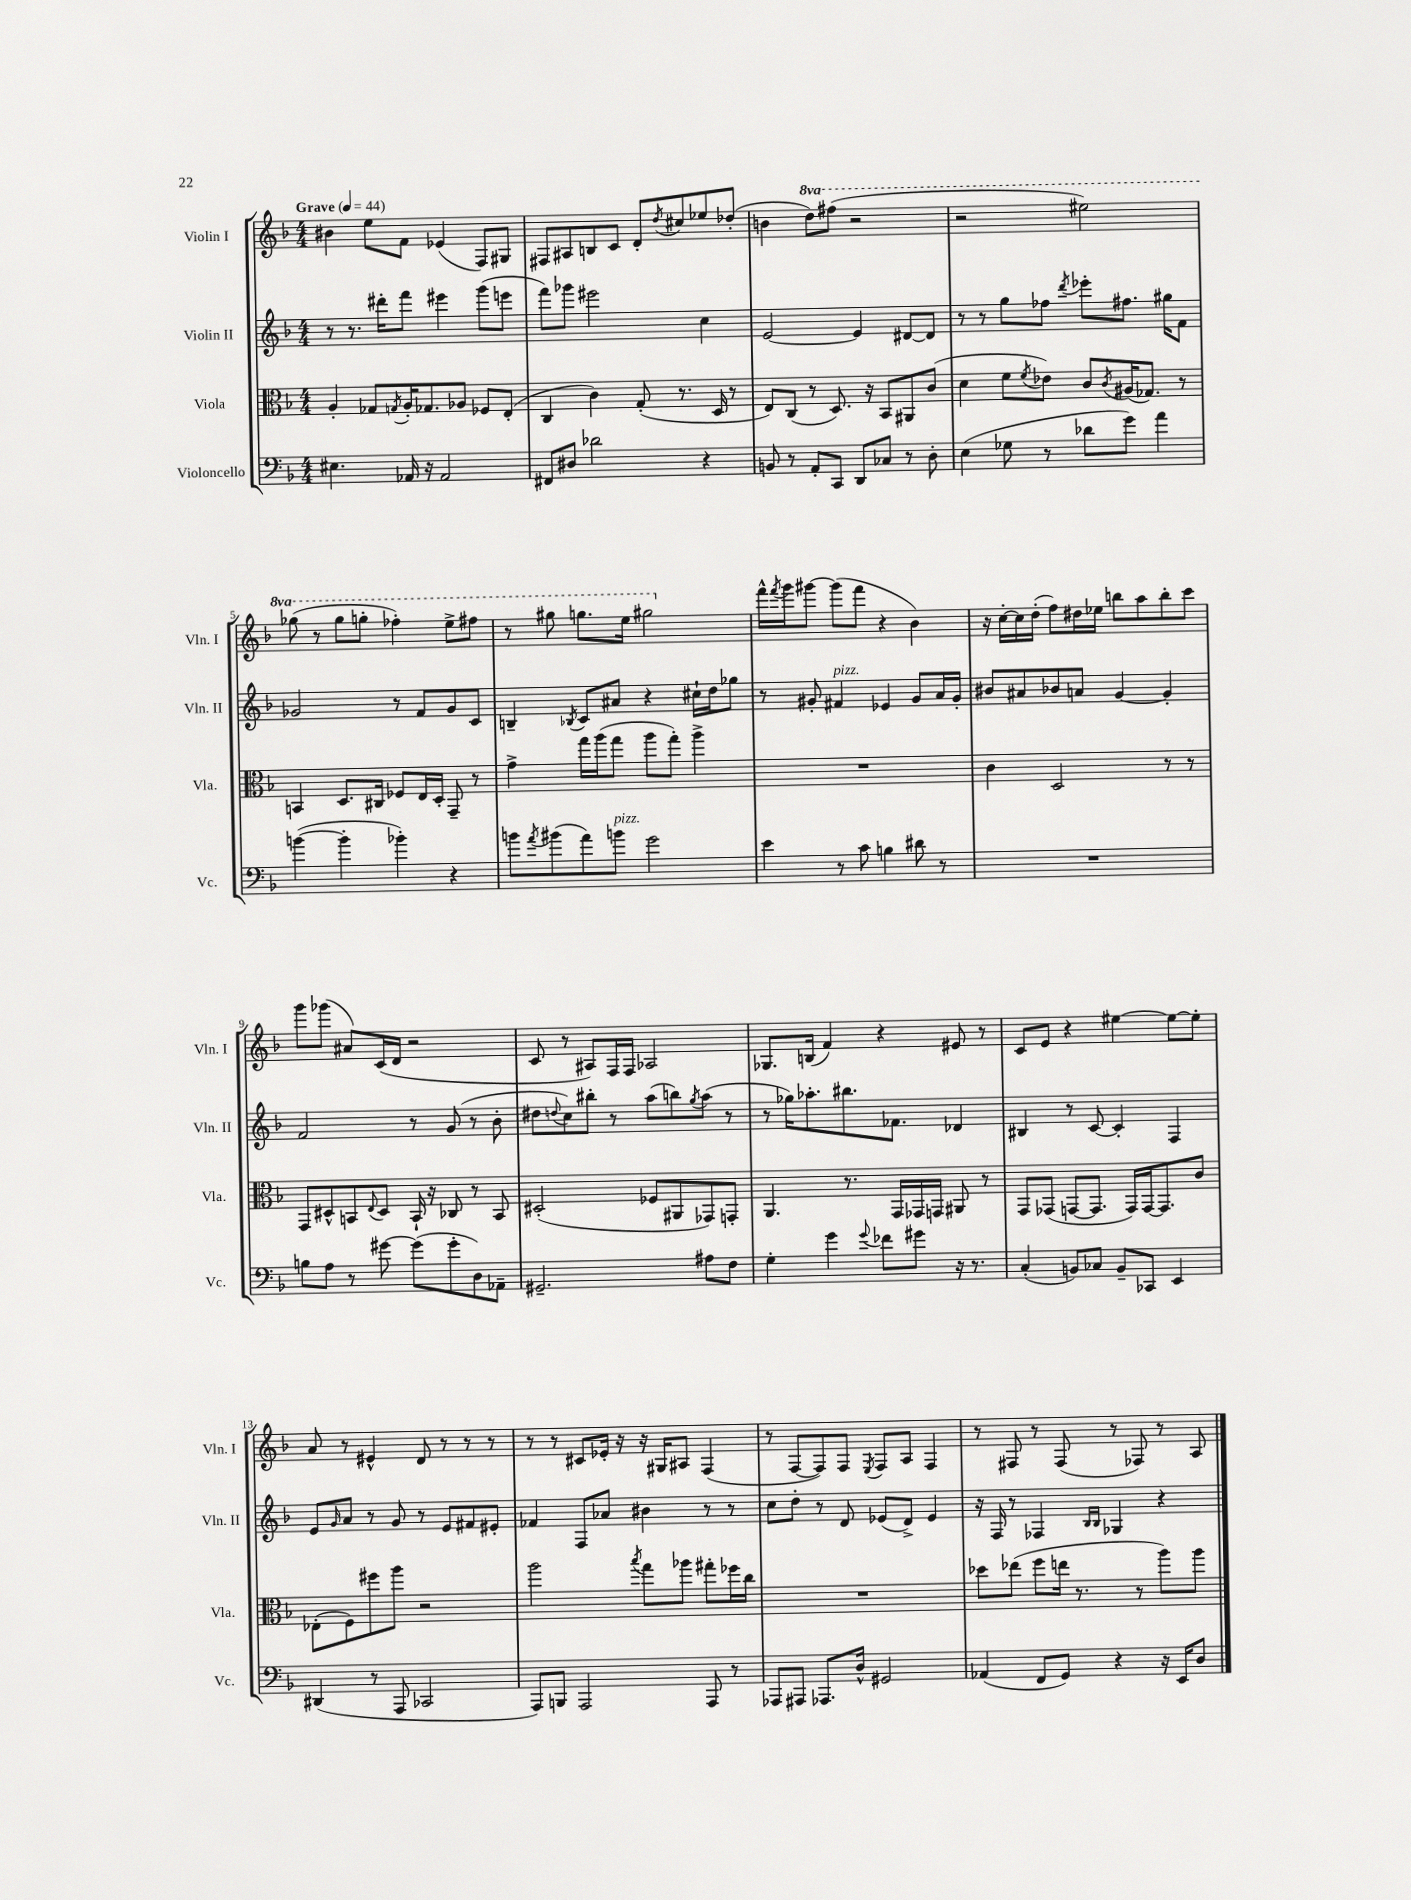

**kern	**kern	**kern	**kern
*staff4	*staff3	*staff2	*staff1
*clefF4	*clefC3	*clefG2	*clefG2
*k[b-]	*k[b-]	*k[b-]	*k[b-]
*M4/4	*M4/4	*M4/4	*M4/4
*MM44	*MM44	*MM44	*MM44
4.E#	4A'	8r	4b#
.	.	8.r	.
.	8G-	.	8ee
.	.	16ddd#'	.
.	8qG	.	.
16AA-	16A'	8fff	8f
16r	8.G-	.	.
2AA-	.	4eee#	(4e-
.	8A-	.	.
.	8F-	(8ggg	8F)
.	(8E'	8eee	8G#
=	=	=	=
8FF#	4C	8fff)	8F#
8D#	.	8ggg-	8A#
2d-	4c)	2eee#	8B
.	.	.	8c
.	(8G'	.	8d'
.	.	.	8qdd
.	8.r	.	8cc#
4r	.	4cc	8ee-
.	16D	.	.
.	8r	.	(8dd-'
=	=	=	=
8BB	8E)	[2e	4b
8r	(8C	.	.
8AA'	8r	.	8ddd)
8CC	8.D)	.	(8fff#
8DD	.	4e]	2r
.	16r	.	.
8C-	8BB-	.	.
8r	8AA#	[8d#	.
8D'	(8c	8d#]	.
=	=	=	=
(4E	4d	8r	2r
.	.	8r	.
8G-	8f	8gg	.
.	8qf	.	.
8r	8e-)	8ff-	.
.	.	8qddd	.
8d-	8c	8eee-'	2eee#)
.	8qc	.	.
8g)	(16A#	8.ff#	.
.	8.G-)	.	.
4a	.	.	.
.	.	16gg#	.
.	8r	8f	.
=	=	=	=
([4b	4BB	2g-	(8ggg-
.	.	.	8r
4b']	8.D	.	8ggg-
.	.	.	8ggg'
.	16C#	.	.
4b-')	8F-	8r	4fff-')
.	16E	8f	.
.	16D'	.	.
4r	8GG~	8g-	8eee^
.	8r	8c	8fff#
=	=	=	=
8b	4g^	4B~	8r
8qa	.	.	.
(8b#	.	.	8ggg#
.	.	8qB-	.
8a)	16gg	8c	8.ggg
.	(16aa	.	.
8b	8gg	8a#	.
.	.	.	16eee
2g	8aa	4r	2ggg#
.	8gg')	.	.
.	4aa^	16cc#`	.
.	.	16dd	.
.	.	8gg-	.
=	=	=	=
4e	1r	8r	16fff^^
.	.	.	8qfff
.	.	.	16ggg
.	.	8g#'	[8ggg#
8r	.	4f#	(8ggg#]
8c	.	.	8fff
4B	.	4e-	4r
8d#	.	8g#	4b-)
8r	.	16a	.
.	.	16g#'	.
=	=	=	=
1r	4c	8b#	16r
.	.	.	[16cc'
.	.	8a#	16cc]
.	.	.	(16dd'
.	2D	8b-	8ff)
.	.	8a	16dd#
.	.	.	16ee-
.	.	[4g	8bb
.	.	.	8aa
.	8r	4g']	8bb'
.	8r	.	8ccc
=	=	=	=
8B	8GG	2f	8ggg
8A	8D#^^	.	(8ggg-
8r	8BB	.	8a#)
.	8qqE	.	.
[8g#	8D#	.	(16c
.	.	.	16d
(8g#]	16BB`	8r	2r
.	16r	.	.
8g#'	8C-	(8g	.
8D)	8r	8r	.
8AA-~	8BB	8b-'	.
=	=	=	=
2.GG#~	(2D#'	8dd#	8c
.	.	8qqdd	.
.	.	8cc)	8r
.	.	8bb#'	8A#)
.	.	8r	16F
.	.	.	16F
.	8F-	(8aa	2A-
.	8AA#	8bb)	.
.	.	8qgg	.
8A#	8GG-)	(8aa	.
8F	8GG'	8r	.
=	=	=	=
4G'	4.AA	8r	8.G-
.	.	16gg-)	.
.	.	8.aa-'	(16B
4g	.	.	4f)
.	8.r	8.bb#	.
8qqg	.	.	.
8f-	.	.	4r
.	16GG	8.f-	.
8g#	16GG-	.	.
.	16GG	.	.
16r	8AA#	4d-	8e#
8.r	.	.	.
.	8r	.	8r
=	=	=	=
(4C'	8GG	4B#	8c
.	(8GG-	.	8e
8BB)	[8GG	8r	4r
8C-	8.GG]	[8c	.
8BB~	.	4c']	[4ee#
.	16GG)	.	.
8CC-	[16GG	.	.
.	8.GG]	.	.
4EE	.	4F	8ee#_
.	8c	.	8ee#']
=	=	=	=
(4DD#	(8E-'	8e	8a
.	.	16qqg	.
.	8F)	8a	8r
8r	8ff#	8r	4e#^^
8AAA	8aa	8g	.
2CC-	2r	8r	8d
.	.	8e	8r
.	.	8f#	8r
.	.	8e#'	8r
=	=	=	=
8AAA)	2aa	4f-	8r
8BBB	.	.	8r
2AAA	.	8F	8c#
.	.	8a-	16e-'
.	.	.	16r
.	8qbb-	.	.
.	8gg	4b#	16r
.	.	.	16G#
.	8aa-	.	8A#
8AAA	8gg#'	8r	(4F
8r	16ff-	8r	.
.	16cc	.	.
=	=	=	=
8AAA-	1r	8cc	8r
8AAA#	.	8dd'	[8F
8.AAA-	.	8r	8F])
.	.	8d	8F
16D^^	.	.	.
.	.	.	8qE
2GG#	.	(8e-	8F
.	.	8d^)	8A
.	.	4e-	4F
=	=	=	=
(4AA-	8dd-	16r	8r
.	.	16F	.
.	(8ee-	8r	8F#
8FF	8ff	4F-	8r
8GG)	16ee	.	(8F#
.	8.r	.	.
.	.	16qqB-	.
.	.	16qqB-	.
4r	.	4G-	8r
.	8r	.	8F-)
16r	8aa)	4r	8r
16EE	.	.	.
8D	8aa	.	8A
==	==	==	==
*-	*-	*-	*-
